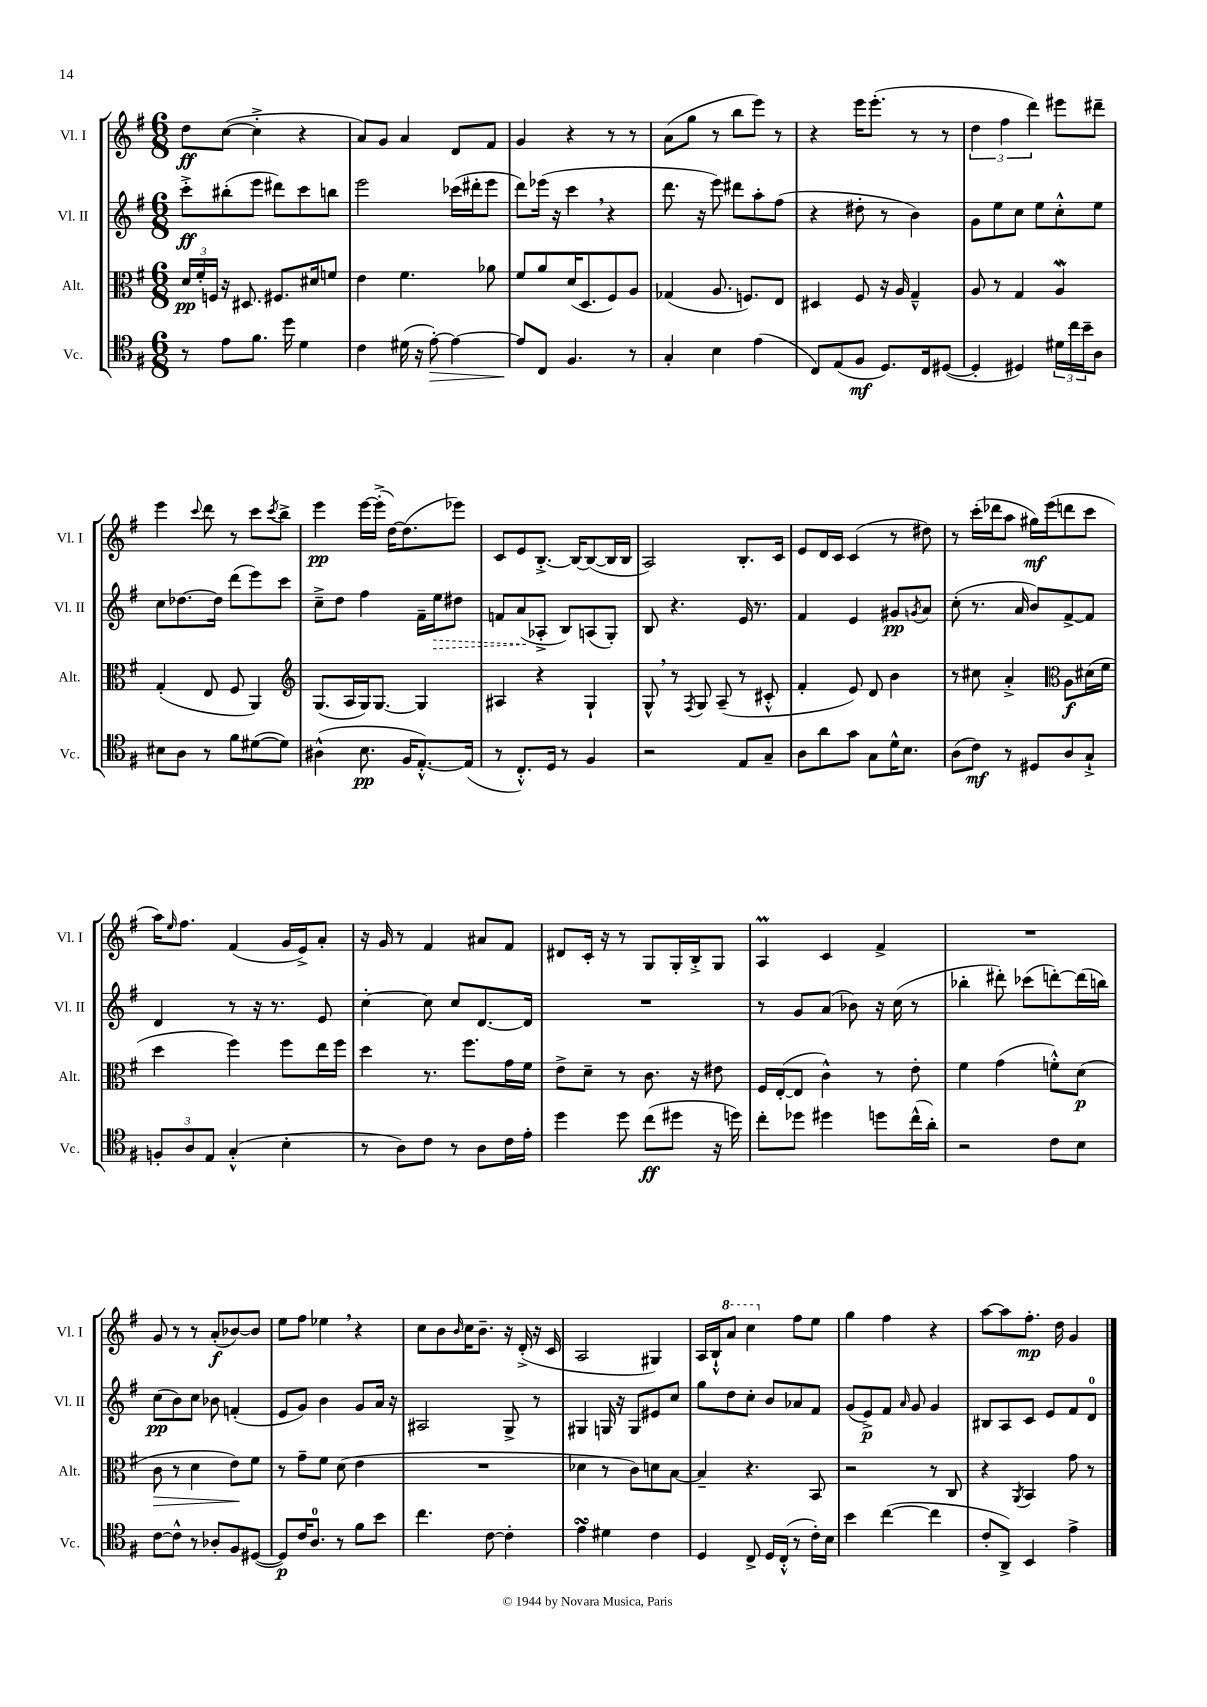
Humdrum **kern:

**kern	**dynam	**kern	**dynam	**kern	**dynam	**kern	**dynam
*part4	*part4	*part3	*part3	*part2	*part2	*part1	*part1
*staff4	*staff4	*staff3	*staff3	*staff2	*staff2	*staff1	*staff1
*I"Vc.	*	*I"Alt.	*	*I"Vl. II	*	*I"Vl. I	*
*I'Vc.	*	*I'Alt.	*	*I'Vl. II	*	*I'Vl. I	*
*clefC4	*	*clefC3	*	*clefG2	*	*clefG2	*
*k[f#]	*	*k[f#]	*	*k[f#]	*	*k[f#]	*
*M6/8	*	*M6/8	*	*M6/8	*	*M6/8	*
=1	=1	=1	=1	=1	=1	=1	=1
8r	.	24d/LL	pp	8ccc'^\L	ff	8dd\L	ff
.	.	24f#'/	.	.	.	.	.
.	.	24Fn/JJ	.	.	.	.	.
8e\L	.	16r	.	(8bb#X'\	.	([8cc\J	.
.	.	8.D#X/	.	.	.	.	.
8.f#\J	.	.	.	8eee\J	.	4cc'^\]	.
.	.	8.F#X/L	.	8ddd#X\L)	.	.	.
16dd\	.	.	.	.	.	.	.
4d\	.	.	.	8ccc\	.	4r	.
.	.	16d#X/k	.	.	.	.	.
.	.	8fn/J	.	8bbn\J	.	.	.
=2	=2	=2	=2	=2	=2	=2	=2
4c\	.	4e\	.	2eee\	.	8a/L)	.
.	.	.	.	.	.	8g/J	.
(16d#X\	.	4.f#\	.	.	.	4a/	.
16r	.	.	.	.	.	.	.
!	!LO:HP:b	!	!	!	!	!	!
[8e'\)	>	.	.	.	.	.	.
4e\_	.	.	.	(16ccc-X\LL	.	8d/L	.
.	.	.	.	16ddd#X'\J	.	.	.
.	.	8a-X\	.	8eee\J	.	8f#/J	.
=3	=3	=3	=3	=3	=3	=3	=3
8e/L]	.	8f#/L	.	8ddd\L)	.	4g/	.
8C/J	]	8a/	.	(16eee-X\Jk	.	.	.
.	.	.	.	16r	.	.	.
4.F#/	.	(16d/K	.	4ccc,\	.	4r	.
.	.	8.D/	.	.	.	.	.
.	.	8F#/)	.	4r	.	8r	.
8r	.	8A/J	.	.	.	8r	.
=4	=4	=4	=4	=4	=4	=4	=4
4G'/	.	(4G-X/	.	8.ddd\	.	(8a\L	.
.	.	.	.	.	.	8gg\J	.
.	.	.	.	16r	.	.	.
4B\	.	8.A/	.	8eee\)	.	8r	.
.	.	.	.	8ddd#X\L	.	8bb\L	.
.	.	8.Fn/L)	.	.	.	.	.
(4e\	.	.	.	8aa'\	.	8eee\J)	.
.	.	8E/J	.	(8ff#\J	.	8r	.
=5	=5	=5	=5	=5	=5	=5	=5
8C/L)	.	4D#X/	.	4r	.	4r	.
(8E/	.	.	.	.	.	.	.
8F#/J	mf	8F#/	.	8dd#X'\	.	16eee\KL	.
.	.	.	.	.	.	(8.eee'\J	.
8.D/L)	.	16r	.	8r	.	.	.
.	.	16A/	.	.	.	.	.
.	.	4G~^^/	.	4b\)	.	8r	.
16C/k	.	.	.	.	.	.	.
([8D#X/J	.	.	.	.	.	8r	.
=6	=6	=6	=6	=6	=6	=6	=6
4D#'/]	.	8A/	.	8g\L	.	6dd\	.
.	.	8r	.	8ee\	.	.	.
.	.	.	.	.	.	6ff#\	.
4D#X/)	.	4G/	.	8cc\J	.	.	.
.	.	.	.	.	.	6ddd\)	.
.	.	.	.	8ee\L	.	.	.
24d#X\LL	.	4AW/	.	8cc'^^\	.	8eee#X\L	.
24cc\	.	.	.	.	.	.	.
24b~\J	.	.	.	.	.	.	.
8A\J	.	.	.	8ee\J	.	8ddd#X~\J	.
!!LO:LB:g=z
=7	=7	=7	=7	=7	=7	=7	=7
8B#X\L	.	(4G'/	.	8cc\L	.	4eee\	.
8A\J	.	.	.	[8.dd-X\	.	.	.
.	.	.	.	.	.	8qqccc/	.
8r	.	8E/	.	.	.	8ddd\	.
.	.	.	.	16dd-\Jk]	.	.	.
8f#\L	.	8F#/	.	(8ddd\L	.	8r	.
([8d#X\	.	4AA/)	.	8eee\)	.	8ccc\L	.
.	.	.	.	.	.	8qccc/	.
8d#\J])	.	.	.	8ccc\J	.	8bb^\J	.
=8	=8	=8	=8	=8	=8	=8	=8
*	*	*clefG2	*	*	*	*	*
(4A#X^^\	.	(8.G/L	.	8cc~^\L	.	4eee\	pp
.	.	.	.	8dd\J	.	.	.
.	.	16A/L	.	.	.	.	.
8.B\	pp	16G/J)	.	4ff#\	.	[16eee\LL	.
.	.	[8.G/J	.	.	.	(16eee'^\JJ]	.
.	.	.	.	.	.	[16dd\KL)	.
16F#/KL	.	.	.	.	.	(8.dd\]	.
[8.E'^^/)	.	4G/]	.	16f#~\LL	.	.	.
!	!	!	!	!	!LO:HP:b	!	!
.	.	.	.	16ee\J	>	.	.
.	.	.	.	8dd#X\J	.	8eee-X\J)	.
(16E/Jk]	.	.	.	.	.	.	.
=9	=9	=9	=9	=9	=9	=9	=9
8r	.	4A#X/	.	8fn/L	.	8c/L	.
8.C'^^/L)	.	.	.	(8a/	.	8e/	.
.	.	4r	.	8A-X'^/J	]	[8.B'^/J	.
16D/Jk	.	.	.	.	.	.	.
8r	.	.	.	8B/L)	.	.	.
.	.	.	.	.	.	16B/KL_	.
4F#/	.	4G`/	.	(8An/	.	(8B/_	.
.	.	.	.	8G'/J)	.	16B/L]	.
.	.	.	.	.	.	16B/JJ	.
=10	=10	=10	=10	=10	=10	=10	=10
2r	.	8G^^,/	.	8B/	.	2A/)	.
.	.	8r	.	4.r	.	.	.
.	.	8qF#/	.	.	.	.	.
.	.	8G/	.	.	.	.	.
.	.	(8A~/	.	.	.	.	.
8E/L	.	8r	.	16e/	.	8.B'/L	.
.	.	.	.	8.r	.	.	.
8G~/J	.	8c#X'^^/	.	.	.	.	.
.	.	.	.	.	.	16c/Jk	.
=11	=11	=11	=11	=11	=11	=11	=11
8A\L	.	4f#'/	.	4f#/	.	8e/L	.
8a\	.	.	.	.	.	16d/L	.
.	.	.	.	.	.	16c/JJ	.
8g\J	.	8e/)	.	4e/	.	(4c/	.
8G\L	.	8d/	.	.	.	.	.
16d^^\K	.	4b\	.	8g#X/L	pp	8r	.
8.B\J	.	.	.	.	.	.	.
.	.	.	.	8qgn/	.	.	.
.	.	.	.	8a/J	.	8dd#X\)	.
=12	=12	=12	=12	=12	=12	=12	=12
(8A\L	.	8r	.	(8cc'\	.	8r	.
8c\J)	mf	8cc#X\	.	8.r	.	(16ccc'\LL	.
.	.	.	.	.	.	16ddd-X\J	.
8r	.	4a'^/	.	.	.	8aa\J	.
.	.	.	.	16a/	.	.	.
8D#X/L	.	.	.	8b/L)	.	16gg#X\LL)	mf
.	.	.	.	.	.	(16eee\J	.
*	*	*clefC3	*	*	*	*	*
8A/	.	8A\L	f	[8f#^/	.	8dddn\	.
8G`^/J	.	(16d#X\L	.	8f#/J]	.	8ccc\J	.
.	.	16f#\JJ	.	.	.	.	.
!!LO:LB:g=z
=13	=13	=13	=13	=13	=13	=13	=13
12Fn'/L	.	4dd\	.	4d/	.	16aa\KL)	.
.	.	.	.	.	.	16qqee/	.
.	.	.	.	.	.	8.ff#\J	.
12A/	.	.	.	.	.	.	.
12E/J	.	.	.	.	.	.	.
(4G'^^/	.	4ff#\)	.	8r	.	(4f#/	.
.	.	.	.	16r	.	.	.
.	.	.	.	8.r	.	.	.
4B'\	.	8ff#\L	.	.	.	16g/LL	.
.	.	.	.	.	.	16e^/J)	.
.	.	16ee\L	.	8e/	.	8a'/J	.
.	.	16ff#\JJ	.	.	.	.	.
=14	=14	=14	=14	=14	=14	=14	=14
8r	.	4dd\	.	[4cc'\	.	16r	.
.	.	.	.	.	.	16g/	.
8A\L)	.	.	.	.	.	8r	.
8c\J	.	8.r	.	8cc\]	.	4f#/	.
8r	.	.	.	8cc/L	.	.	.
.	.	8.ff#\L	.	.	.	.	.
8A\L	.	.	.	[8.d/	.	8a#X/L	.
16c\L	.	16g\L	.	.	.	8f#/J	.
16e'\JJ	.	16f#\JJ	.	16d/Jk]	.	.	.
=15	=15	=15	=15	=15	=15	=15	=15
4dd\	.	8e^\L	.	2.r	.	8d#X/L	.
.	.	8d~\J	.	.	.	16c'/Jk	.
.	.	.	.	.	.	16r	.
8dd\	.	8r	.	.	.	8r	.
(8cc\L	ff	8.c\	.	.	.	8G/L	.
8dd#X\J	.	.	.	.	.	16G'/L	.
.	.	16r	.	.	.	16B'^/J	.
16r	.	8e#X\	.	.	.	8G/J	.
16ddn\)	.	.	.	.	.	.	.
=16	=16	=16	=16	=16	=16	=16	=16
8cc'\L	.	16F#/LL	.	8r	.	4AM/	.
.	.	([16E'/J	.	.	.	.	.
8dd-X\J	.	8E/J]	.	8g/L	.	.	.
4dd#X\	.	4c^^\)	.	(8a/J	.	4c/	.
.	.	.	.	8b-X\)	.	.	.
8ddn\L	.	8r	.	16r	.	4f#^/	.
.	.	.	.	(16cc\	.	.	.
(16cc^^\L	.	8e'\	.	8r	.	.	.
16a'\JJ)	.	.	.	.	.	.	.
=17	=17	=17	=17	=17	=17	=17	=17
2r	.	4f#\	.	4bb-X'\	.	2.r	.
.	.	(4g\	.	8ddd#X'\)	.	.	.
.	.	.	.	(8ccc-X\L	.	.	.
8c\L	.	8fn'^^\L)	.	[8dddn'\)	.	.	.
8B\J	.	(8d\J	p	(16ddd\L]	.	.	.
.	.	.	.	16bbn\JJ)	.	.	.
!!LO:LB:g=z
=18	=18	=18	=18	=18	=18	=18	=18
!	!	!	!LO:HP:b	!	!	!	!
[8c\L	.	8c\	>	(8cc\L	pp	8g/	.
8c^^\J]	.	8r	.	8b\)	.	8r	.
8r	.	4d\	.	8cc\J	.	8r	.
8A-X'/L	.	.	.	8b-X\	.	(8a'/L	f
8F#/	.	8e\L)	.	(4fn'/	.	[8b-X/)	.
([8D#X/J	.	8f#\J	]	.	.	8b-/J]	.
=19	=19	=19	=19	=19	=19	=19	=19
8D#/L])	p	8r	.	8e/L	.	8ee\L	.
16c/K	.	8g~\L	.	8g/J)	.	8ff#\J	.
8.A/J	.	.	.	.	.	.	.
.	.	8f#\J	.	4b\	.	4ee-X,\	.
8r	.	(8d\	.	.	.	.	.
8f#\L	.	4e\	.	8g/L	.	4r	.
8b\J	.	.	.	16a/Jk	.	.	.
.	.	.	.	16r	.	.	.
=20	=20	=20	=20	=20	=20	=20	=20
4.cc\	.	2.r	.	2A#X/	.	8cc\L	.
.	.	.	.	.	.	8b\	.
.	.	.	.	.	.	16qqb/	.
.	.	.	.	.	.	16cc\K	.
.	.	.	.	.	.	8.b~\J	.
[8c\	.	.	.	.	.	.	.
4c'\]	.	.	.	8G^/	.	16r	.
.	.	.	.	.	.	(16d'^/	.
.	.	.	.	8r	.	16r	.
.	.	.	.	.	.	16c/	.
=21	=21	=21	=21	=21	=21	=21	=21
4esSSS\	.	4d-X\	.	4G#X/	.	2A/	.
4d#X\	.	8r	.	16Gn/	.	.	.
.	.	.	.	16r	.	.	.
.	.	8c\L)	.	8G/L	.	.	.
4c\	.	8dn\	.	8e#X/	.	4G#X/)	.
.	.	[8B\J	.	8cc/J	.	.	.
=22	=22	=22	=22	=22	=22	=22	=22
4D/	.	4B~/]	.	8gg\L	.	16A/LL	.
.	.	.	.	.	.	16B`^^/J	.
*	*	*	*	*	*	*8va	*
.	.	.	.	8dd\	.	8aa/J	.
8C^/	.	4.r	.	8cc'\J	.	4ccc\	.
16D/LL	.	.	.	8b/L	.	.	.
(16C'^^/JJ	.	.	.	.	.	.	.
*	*	*	*	*	*	*X8va	*
8r	.	.	.	8a-X/	.	8ff#\L	.
16c'\LL)	.	8BB/	.	8f#/J	.	8ee\J	.
16B\JJ	.	.	.	.	.	.	.
=23	=23	=23	=23	=23	=23	=23	=23
4b\	.	2r	.	(8g/L	.	4gg\	.
.	.	.	.	8e^/)	p	.	.
([4cc\	.	.	.	8f#/J	.	4ff#\	.
.	.	.	.	16qqa/	.	.	.
.	.	.	.	8g/	.	.	.
4cc\]	.	8r	.	4g/	.	4r	.
.	.	8C/	.	.	.	.	.
=24	=24	=24	=24	=24	=24	=24	=24
8c'/L	.	4r	.	8B#X/L	.	[8aa\L	.
8AA^/J)	.	.	.	8A/	.	8aa\]	.
.	.	8qAA/	.	.	.	.	.
4BB/	.	4BB/	.	8c/J	.	8.ff#'\J	mp
.	.	.	.	8e/L	.	.	.
.	.	.	.	.	.	16dd\	.
4e^\	.	8g\	.	8f#/	.	4g/	.
.	.	8r	.	8d/J	.	.	.
==	==	==	==	==	==	==	==
*-	*-	*-	*-	*-	*-	*-	*-
